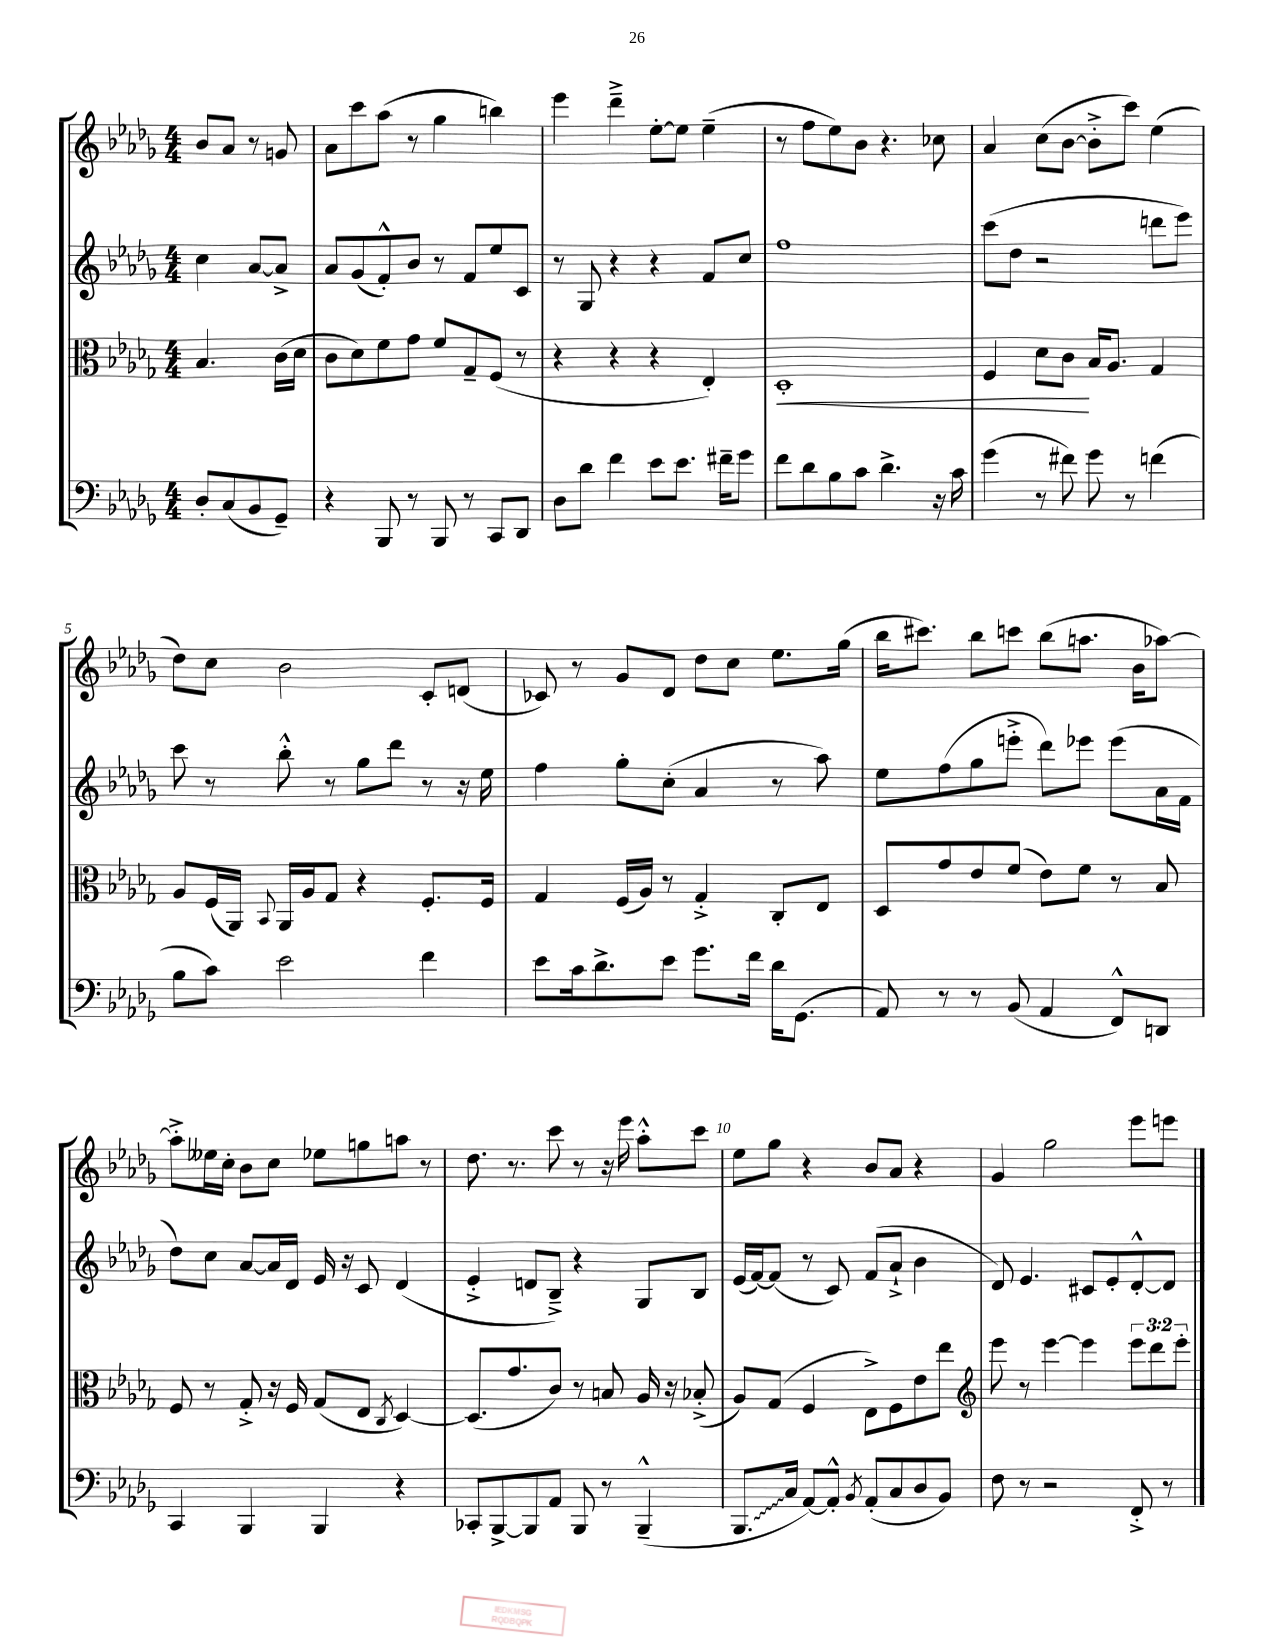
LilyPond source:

<<
\new StaffGroup <<
\new Staff = "s0" {
    \clef treble \key des \major \numericTimeSignature \time 4/4 \partial 2
    bes'8 aes'8 r8 g'8 |
    aes'8 c'''8 aes''8( r8 ges''4 b''4) |
    ees'''4 des'''4---> ees''8~-. ees''8 ees''4--( |
    r8 f''8 ees''8) bes'8 r4. ces''8 |
    aes'4 c''8( bes'8~ bes'8-.-> c'''8) ees''4( |
    des''8) c''8 bes'2 c'8-. d'8( |
    ces'8) r8 ges'8 des'8 des''8 c''8 ees''8. ges''16( |
    bes''16 cis'''8.) bes''8 c'''8 bes''8( a''8. bes'16 aes''8~) |
    aes''8-.-> eeses''16 c''16-. bes'8 c''8 ees''8 g''8 a''8 r8 |
    des''8. r8. c'''8 r8 r16 ees'''16 aes''8-.-^ c'''8 |
    ees''8 ges''8 r4 bes'8 aes'8 r4 |
    ges'4 ges''2 ees'''8 e'''8 \bar "|." |
}
\new Staff = "s1" {
    \clef treble \key des \major \numericTimeSignature \time 4/4 \partial 2
    c''4 aes'8~ aes'8-> |
    aes'8 ges'8( f'8-.-^) bes'8 r8 f'8 ees''8 c'8 |
    r8 ges8 r4 r4 f'8 c''8 |
    f''1 |
    c'''8( des''8 r2 d'''8 ees'''8) |
    c'''8 r8 bes''8-.-^ r8 ges''8 des'''8 r8 r16 ees''16 |
    f''4 ges''8-. c''8-.( aes'4 r8 aes''8) |
    ees''8 f''8( ges''8 e'''8-.-> des'''8) ees'''8 ees'''8( aes'16 f'16 |
    des''8) c''8 aes'8~ aes'16 des'16 ees'16 r16 c'8 des'4( |
    ees'4-.-> d'8 bes8--->) r4 ges8 bes8 |
    ees'16( f'16~) f'8( r8 c'8) f'8( aes'8-!-> bes'4 |
    des'8) ees'4. cis'8 ees'8-. des'8~-.-^ des'8 \bar "|." |
}
\new Staff = "s2" {
    \clef alto \key des \major \numericTimeSignature \time 4/4 \override Staff.TupletNumber.text = #tuplet-number::calc-fraction-text \partial 2
    bes4. c'16( des'16 |
    c'8 des'8) f'8 ges'8 f'8 ges8-- f8( r8 |
    r4 r4 r4 ees4-.) |
    des1-.\< |
    f4 des'8 c'8\! bes16 aes8. ges4 |
    aes8 f16( aes,16) \appoggiatura { bes,8 } aes,16 aes16 ges8 r4 f8.-. f16 |
    ges4 f16( aes16) r8 ges4-.-> c8-. ees8 |
    des8 ges'8 ees'8 f'8( ees'8) f'8 r8 bes8 |
    f8 r8 ges8-.-> r16 f16 ges8( ees8 \acciaccatura { c8 } des4~) |
    des8.( ges'8. c'8) r8 b8 aes16 r16 bes8-.->( |
    aes8) ges8( f4 ees8->) f8 ees'8 ees''8 |
    \clef treble ees'''8 r8 ees'''4~ ees'''4 \tuplet 3/2 { ees'''8 des'''8 ees'''8-. } \bar "|." |
}
\new Staff = "s3" {
    \clef bass \key des \major \numericTimeSignature \time 4/4 \partial 2
    des8-. c8( bes,8 ges,8--) |
    r4 bes,,8 r8 bes,,8 r8 c,8 des,8 |
    des8 des'8 f'4 ees'8 ees'8. fis'16-- ges'8 |
    f'8 des'8 bes8 c'8 des'4.-> r16 c'16 |
    ges'4( r8 fis'8) ges'8 r8 f'4( |
    bes8 c'8) ees'2 f'4 |
    ees'8 c'16 des'8.-> ees'8 ges'8. f'16 des'16 ges,8.( |
    aes,8) r8 r8 bes,8( aes,4 f,8-^) d,8 |
    c,4 bes,,4 bes,,4 r4 |
    ces,8-. bes,,8~-> bes,,8 aes,8 bes,,8 r8 bes,,4---^( |
    \once \override Glissando.style = #'zigzag bes,,8.\glissando c16 aes,8~) aes,8-.-^ \acciaccatura { bes,8 } aes,8-.( c8 des8 bes,8) |
    f8 r8 r2 f,8-.-> r8 \bar "|." |
}
>>
>>
\layout { \context { \Score \override BarNumber.break-visibility = ##(#f #t #t) barNumberVisibility = #(every-nth-bar-number-visible 5) } }
